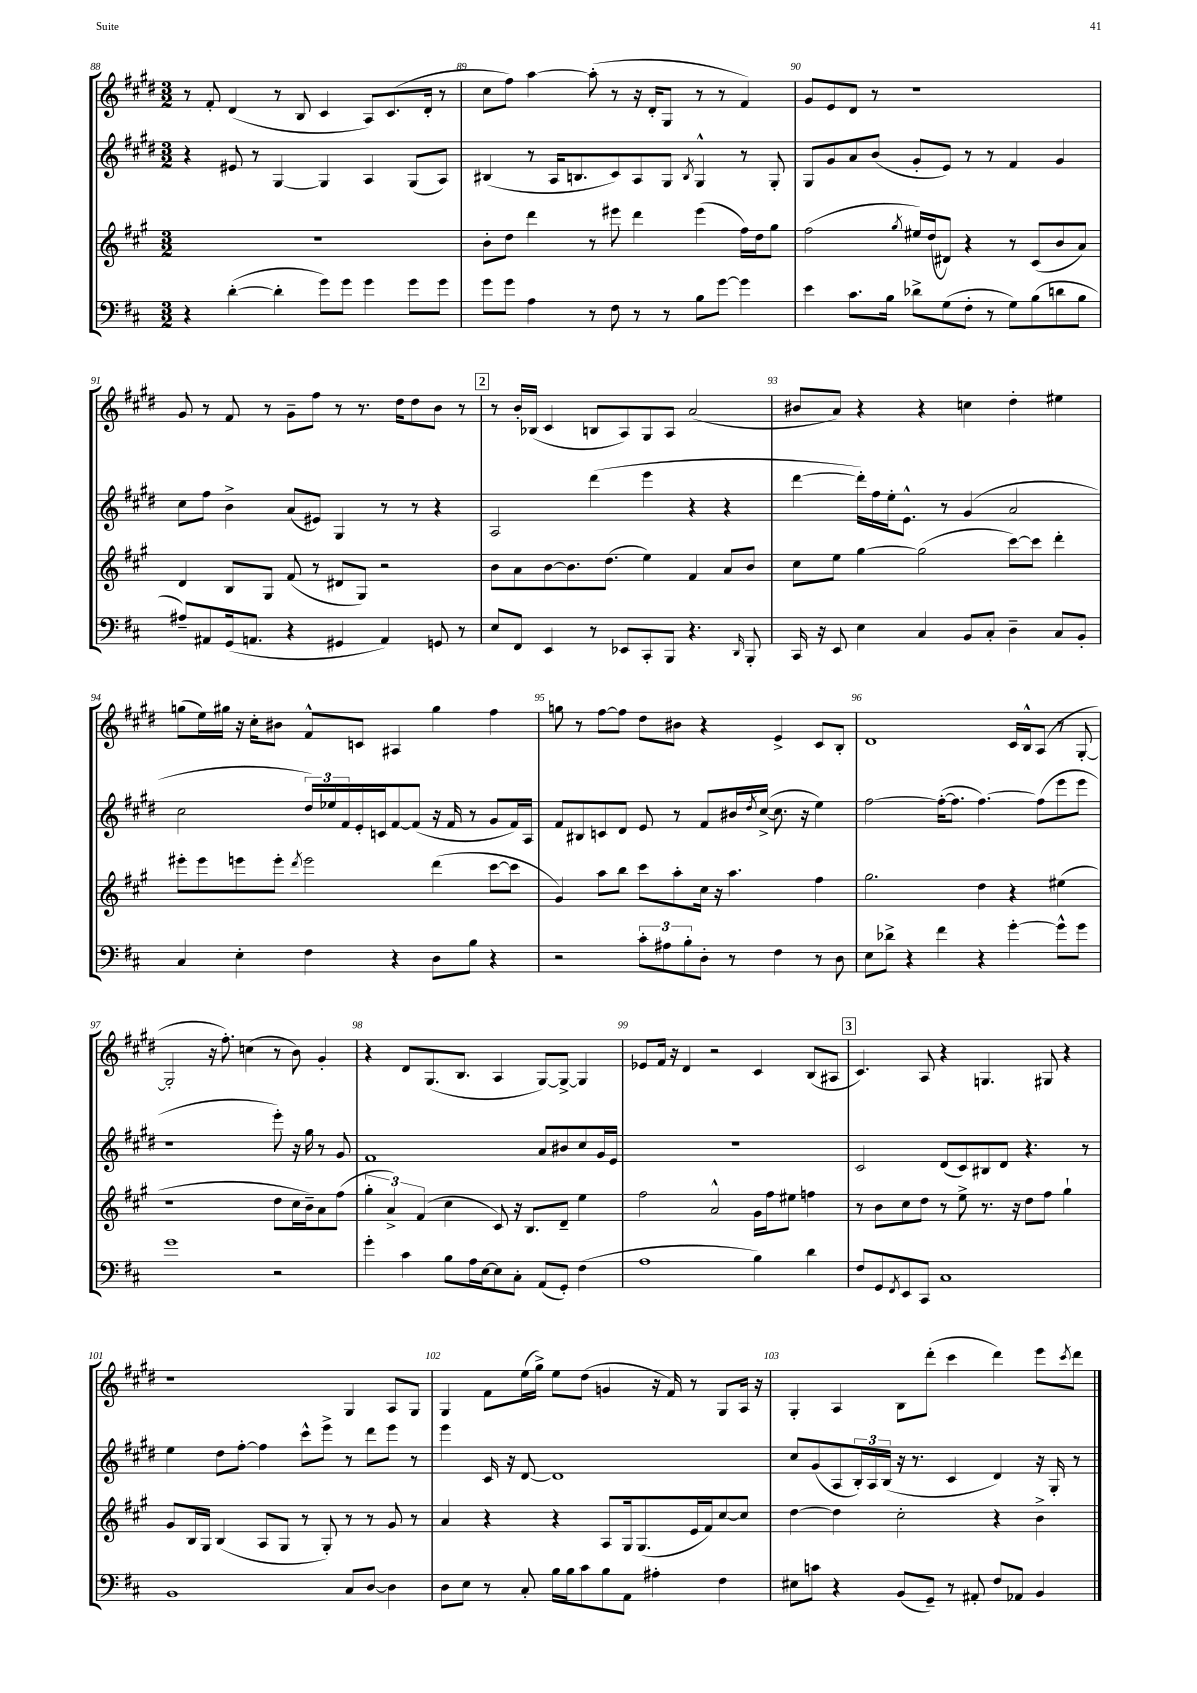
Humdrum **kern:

**kern	**kern	**kern	**kern
*staff4	*staff3	*staff2	*staff1
*clefF4	*clefG2	*clefG2	*clefG2
*k[f#c#]	*k[f#c#g#]	*k[f#c#g#d#]	*k[f#c#g#d#]
*M3/2	*M3/2	*M3/2	*M3/2
4r	1.r	4r	8r
.	.	.	8f#'/
([4d'\	.	8e#/	(4d#/
.	.	8r	.
4d'\]	.	[4G#/	8r
.	.	.	8B/
8g\L)	.	4G#/]	4c#/
8g\J	.	.	.
4g\	.	4A/	8A/L)
.	.	.	(8.c#/
8g\L	.	(8G#/L	.
.	.	.	16d#'/Jk
8g\J	.	8A/J)	8r
=	=	=	=
8g\L	8b'\L	(4B#/	8cc#\L
8g\J	8dd\J	.	8ff#\J)
4A\	4ddd\	8r	[4aa\
.	.	16A/LK	.
.	.	8.B/	.
8r	8r	.	(8aa'\]
8F#\	8eee#\	8c#/)	8r
8r	4ddd\	8A/	16r
.	.	.	16d#'/LK
8r	.	8G#/J	8G#/J
.	.	8qB/	.
8B\L	(4eee#\	4G#^^/	8r
[8g\J	.	.	8r
4g\]	16ff#\LL)	8r	4f#/)
.	16dd\J	.	.
.	8gg#\J	8G#'/	.
=	=	=	=
4e\	(2ff#\	8G#/L	8g#/L
.	.	8g#/	8e/
8.c#\L	.	8a/	8d#/J
.	.	(8b/J	8r
16B\Jk	.	.	.
.	8qgg#/	.	.
8d-^\L	16ee#/LL)	8g#'/L	1r
.	(16dd/J	.	.
(8G\	8d#/J)	8e/J)	.
8F#'\J	4r	8r	.
8r	.	8r	.
8G\L)	8r	4f#/	.
(8B\	(8c#/L	.	.
8d\	8b/	4g#/	.
8B\J	8a/J)	.	.
=	=	=	=
8A#~/L)	4d/	8cc#\L	8g#/
8AA#/	.	8ff#\J	8r
(16GG/k	8B/L	4b^\	8f#/
8.AA/J	.	.	.
.	8G#/J	.	8r
4r	(8f#/	(8a/L	8g#~\L
.	8r	8e#/J)	8ff#\J
4GG#/	8d#/L	4G#/	8r
.	8G#/J)	.	8.r
4AA/)	2r	8r	.
.	.	.	16dd#\LK
.	.	8r	8dd#\
8GG/	.	4r	8b\J
8r	.	.	8r
=	=	=	=
8E/L	8b\L	2A/	8r
8FF#/J	8a\	.	16b'/LL
.	.	.	(16B-/JJ
4EE/	[8b\	.	4c#/
.	8.b\]	.	.
8r	.	(4ddd#\	8B/L
.	(8.dd\J	.	.
8EE-/L	.	.	8A/)
8CC#'/	4ee\)	4eee\	8G#/
8BBB/J	.	.	8A/J
4.r	4f#/	4r	(2a/
.	8a/L	4r	.
16qqDD/	.	.	.
8BBB'/	8b/J	.	.
=	=	=	=
16CC#/	8cc#\L	[4ddd#\	8b#/L
16r	.	.	.
8EE/	8ee\J	.	8a/J)
4E\	[4gg#\	16ddd#'\]LL)	4r
.	.	16ff#\	.
.	.	16ee'\J	.
.	.	8.e^^\J	.
4C#/	(2gg#\]	.	4r
.	.	8r	.
8BB/L	.	(4g#/	4cc\
8C#'/J	.	.	.
4D~\	[8ccc#\L)	2a/	4dd#'\
.	8ccc#\]J	.	.
8C#/L	4ddd'\	.	4ee#\
8BB'/J	.	.	.
=	=	=	=
4C#/	8eee#'\L	2cc#\	(8gg\L
.	8eee#\	.	16ee\L)
.	.	.	16gg#\JJ
4E'\	8eee\	.	16r
.	.	.	16cc#'\LK
.	8eee'\J	.	8b#\J
.	8qddd/	.	.
4F#\	2eee\	24dd#/LL)	8f#^^/L
.	.	24ee-/	.
.	.	24f#/	.
.	.	16e'/	8c/J
.	.	16c/J	.
4r	.	[8f#/	4A#/
.	.	(8f#/]J	.
8D\L	(4ddd\	16r	4gg#\
.	.	16f#/	.
8B\J	.	8r	.
4r	[8ccc#\L	8g#/L	4ff#\
.	8ccc#\]J	16f#/L)	.
.	.	16A/JJ	.
=	=	=	=
2r	4g#/)	8f#/L	8gg\
.	.	8B#/	8r
.	8aa\L	8c/	[8ff#\L
.	8bb\J	8d#/J	8ff#\]J
12c#'\L	8ccc#\L	8e/	8dd#\L
12A#\	.	.	.
.	8aa'\	8r	8b#\J
12B'\	.	.	.
8D'\J	16cc#\Jk	8f#/L	4r
.	16r	.	.
8r	4.aa\	16b#/L	.
.	.	8qdd#/	.
.	.	([16cc#^/JJ	.
4F#\	.	8.cc#\]	4e^/
.	.	16r	.
8r	4ff#\	4ee\)	8c#/L
8D\	.	.	8B'/J
=	=	=	=
8E\L	2.gg#\	[2ff#\	1d#
8d-^\J	.	.	.
4r	.	.	.
4f#\	.	(16ff#'\_LK	.
.	.	8.ff#\]J	.
4r	4dd\	[4.ff#\)	.
[4g'\	4r	.	16c#/LL
.	.	.	16B^^/J
.	.	(8ff#\]L	(8A/J
8g^^\]L	(4ee#\	8eee\	8r
8g\J	.	8eee\J	[8G#'/
=	=	=	=
1g	1r	1r	2G#'/]
.	.	.	16r
.	.	.	8.ff#'\)
.	.	.	(4cc\
2r	8dd\L	8eee'\)	8r
.	16cc#\L	16r	8b\)
.	16b~\J)	16gg#\	.
.	8a\	8r	4g#'/
.	(8ff#\J	8g#/	.
=	=	=	=
4g'\	6gg#'\	1f#	4r
.	6a^/)	.	.
4c#\	.	.	8d#/L
.	(6f#/	.	.
.	.	.	(8.G#/
8B\L	4cc#\	.	.
.	.	.	8.B/J
16A\L	.	.	.
[16E\J	.	.	.
8E\]	8c#/)	.	4A/
8C#'\J	16r	.	.
.	8.B/L	.	.
(8AA/L	.	8a/L	[8G#/L)
8GG'/J)	8d~/J	8b#/	8G#^/_J
(4F#\	4ee\	8cc#/	4G#/]
.	.	16g#/L	.
.	.	16e/JJ	.
=	=	=	=
1A	2ff#\	1.r	8e-/L
.	.	.	16f#/Jk
.	.	.	16r
.	.	.	4d#/
.	2a^^/	.	2r
4B\)	16g#\LL	.	4c#/
.	16ff#\J	.	.
.	8ee#\J	.	.
4d\	4ff\	.	(8B/L
.	.	.	8A#/J
=	=	=	=
8F#/L	8r	2c#/	4.c#/)
8GG/	8b\L	.	.
8qFF#/	.	.	.
8EE/	8cc#\	.	.
8CC#/J	8dd\J	.	8A/
1C#	8r	(8d#/L	4r
.	8ee^\	8c#/)	.
.	8.r	8B#/	4.G/
.	.	8d#/J	.
.	16r	.	.
.	8dd\L	4.r	.
.	8ff#\J	.	8G#/
.	4gg#`\	.	4r
.	.	8r	.
=	=	=	=
1BB	8g#/L	4ee\	1r
.	16B/L	.	.
.	16G#/JJ	.	.
.	(4B/	8dd#\L	.
.	.	[8ff#'\J	.
.	8A/L	4ff#\]	.
.	8G#/J	.	.
.	8r	8ccc#^^\L	.
.	8G#'/)	8eee^\J	.
8C#/L	8r	8r	4G#/
[8D/J	8r	8ddd#\L	.
4D\]	8g#/	8eee\J	8A/L
.	8r	8r	8G#/J
=	=	=	=
8D\L	4a/	4eee\	4G#/
8E\J	.	.	.
8r	4r	16c#/	8f#\L
.	.	16r	.
8C#'/	.	[8d#/	(16ee\L
.	.	.	16gg#^\JJ)
16B\LL	4r	1d#]	8ee\L
16B\J	.	.	.
8c#\	.	.	(8dd#\J
8B\	8A/L	.	4g/
8AA\J	16G#/k	.	.
.	(8.G#/	.	.
4A#'\	.	.	16r
.	.	.	16f#/)
.	16e/L	.	8r
.	16f#/J)	.	.
4F#\	[8cc#/	.	8G#/L
.	8cc#/]J	.	16A/Jk
.	.	.	16r
=	=	=	=
8E#\L	[4dd\	8cc#/L	4G#'/
8c\J	.	(8g#/	.
4r	4dd\]	8A/	4A/
.	.	24B'/L)	.
.	.	24A/	.
.	.	(24B/JJ	.
(8BB/L	2cc#'\	16r	8B\L
.	.	8.r	.
8GG~/J)	.	.	(8ddd#'\J
8r	.	4c#/	4ccc#\
8AA#'/	.	.	.
8F#/L	4r	4d#/)	4ddd#\)
8AA-/J	.	.	.
4BB/	4b^\	16r	8eee\L
.	.	16G#'/	.
.	.	.	8qccc#/
.	.	8r	8ddd#\J
==	==	==	==
*-	*-	*-	*-
